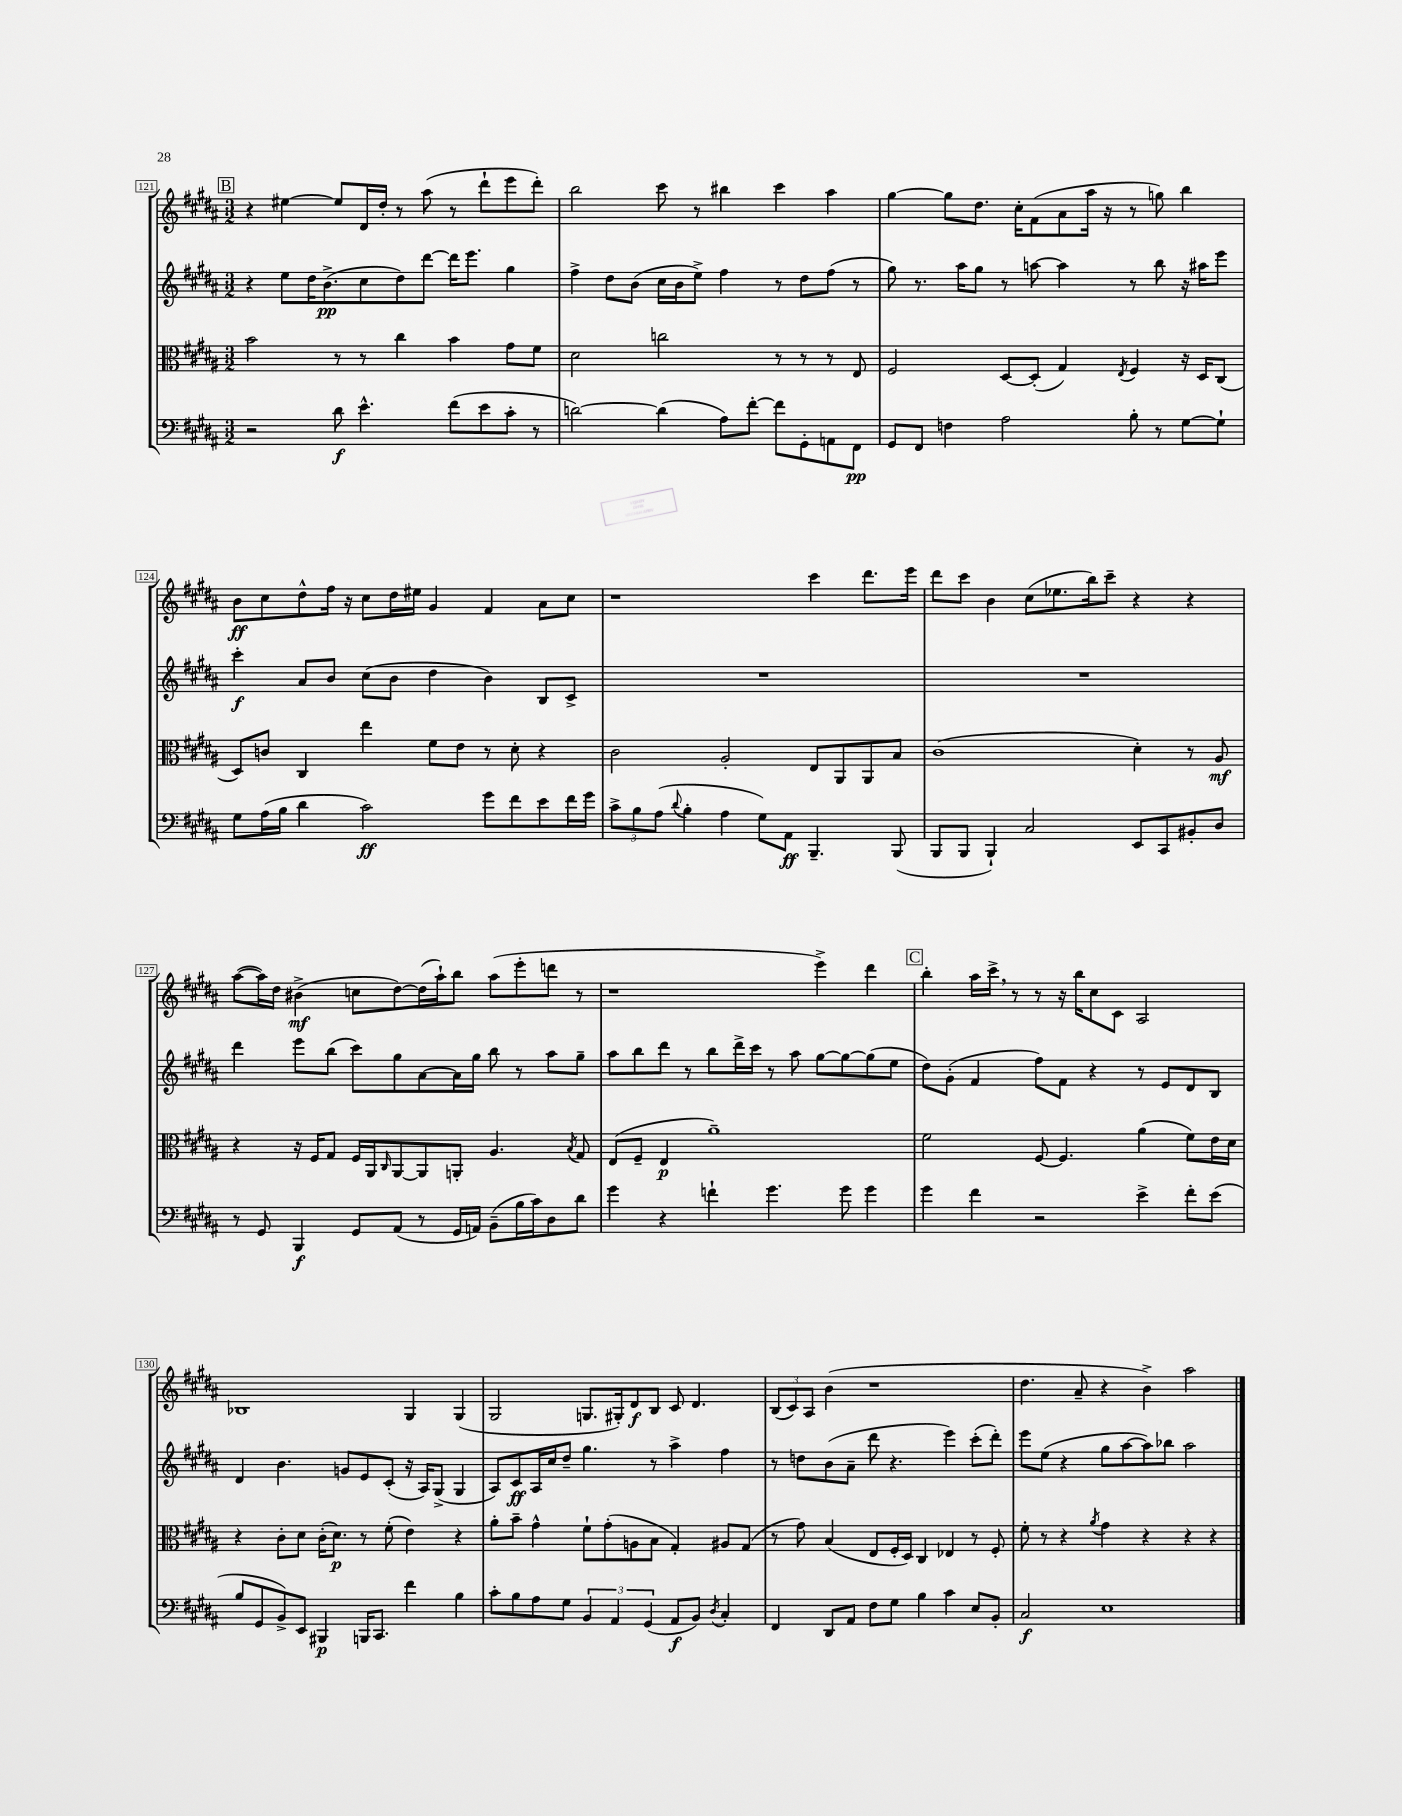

**kern	**kern	**kern	**kern
*staff4	*staff3	*staff2	*staff1
*clefF4	*clefC3	*clefG2	*clefG2
*k[f#c#g#d#a#]	*k[f#c#g#d#a#]	*k[f#c#g#d#a#]	*k[f#c#g#d#a#]
*M3/2	*M3/2	*M3/2	*M3/2
2r	2b	4r	4r
.	.	8ee	[4ee#
.	.	16dd#	.
.	.	(8.b^	.
8d#	8r	.	8ee#]
4.e^^	8r	8cc#	16d#
.	.	.	16dd#'
.	4cc#	8dd#)	8r
.	.	[8ddd#	(8aa#
(8f#	4b	16ddd#]	8r
.	.	8.eee	.
8e	.	.	8ddd#`
8c#'	8g#	4gg#	8eee
8r	8f#	.	8ddd#')
=	=	=	=
[2d)	2d#	4ff#^	2bb
.	.	8dd#	.
.	.	(8b	.
(4d]	2cc	16cc#	8ccc#
.	.	16b	.
.	.	8ee^)	8r
8A#)	.	4ff#	4bb#
[8f#'	.	.	.
8f#]	8r	8r	4ccc#
8GG#'	8r	8dd#	.
8AA	8r	(8ff#	4aa#
8FF#	8E	8r	.
=	=	=	=
8GG#	2F#	8gg#)	[4gg#
8FF#	.	8.r	.
4F	.	.	8gg#]
.	.	16aa#	.
.	.	8gg#	8.dd#
2A#	[8D#	8r	.
.	.	.	16cc#'
.	(8D#']	[8aa	(8f#
.	4G#)	4aa]	8a#
.	.	.	16aa#
.	.	.	16r
.	8qE	.	.
8B'	4F#	8r	8r
8r	.	8bb	8gg)
[8G#	16r	16r	4bb
.	16D#	16aa#	.
8G#`]	(8C#	8eee	.
=	=	=	=
8G#	8D#)	4ccc#'	8b
(16A#	8c	.	8cc#
16B	.	.	.
4d#	4C#	8a#	8dd#^^
.	.	8b	16ff#
.	.	.	16r
2c#)	4ee	(8cc#	8cc#
.	.	8b	16dd#
.	.	.	16ee#
.	8f#	4dd#	4g#
.	8e	.	.
8g#	8r	4b)	4f#
8f#	8d#'	.	.
8e	4r	8B	8a#
16f#	.	8c#^	8cc#
16g#	.	.	.
=	=	=	=
12c#^	2c#	1.r	1r
12B	.	.	.
(12A#	.	.	.
8qqd#	.	.	.
4B'	.	.	.
4A#	2A#'	.	.
8G#)	.	.	.
8AA#	.	.	.
4.BBB~	8E	.	4ccc#
.	8AA#	.	.
.	8AA#	.	8.ddd#
(8BBB	8B	.	.
.	.	.	16eee
=	=	=	=
8BBB	(1c#	1.r	8ddd#
8BBB	.	.	8ccc#
4BBB`)	.	.	4b
2C#	.	.	(8cc#
.	.	.	8.ee-
.	.	.	16bb)
.	.	.	8ccc#~
8EE	4d#')	.	4r
8CC#	.	.	.
8BB#'	8r	.	4r
8D#	8A#	.	.
=	=	=	=
8r	4r	4ddd#	([8aa#
8GG#	.	.	16aa#])
.	.	.	16dd#
4BBB	16r	8eee	(4b#^
.	16F#	.	.
.	8G#	(8bb	.
8GG#	16F#	8ccc#)	8cc
.	16AA#	.	.
.	16qqC#	.	.
(8AA#	[8AA#	8gg#	[8dd#)
8r	8AA#]	[8a#	(16dd#]
.	.	.	16aa#`)
16GG#	8AA'	16a#]	8bb
16AA)	.	16gg#	.
(8BB~	4.A#	8bb	(8aa#
16B	.	8r	8eee'
16c#)	.	.	.
8D#	.	8aa#	8ddd
.	8qB	.	.
8d#	8G#	8gg#~	8r
=	=	=	=
4g#	(8E	8aa#	1r
.	8F#~	8bb	.
4r	4E	8ddd#	.
.	.	8r	.
4f`	1a#~)	8bb	.
.	.	16ddd#^	.
.	.	16ccc#	.
4.g#	.	8r	.
.	.	8aa#	.
.	.	[8gg#	4eee^)
8g#	.	8gg#_	.
4g#	.	(8gg#]	4ddd#
.	.	8ee	.
=	=	=	=
4g#	2f#	8dd#)	4bb'
.	.	(8g#'	.
4f#	.	4f#	16aa#
.	.	.	16ccc#^
.	.	.	8r
2r	[8F#	8ff#)	8r
.	4.F#]	8f#	16r
.	.	.	16bb
.	.	4r	8cc#
.	.	.	8c#
4e^	(4a#	8r	2A#
.	.	8e	.
8f#'	8f#)	8d#	.
(8e	16e	8B	.
.	16d#	.	.
=	=	=	=
8B	4r	4d#	1B-
8GG#	.	.	.
8BB^)	8c#'	4.b	.
8EE	8d#	.	.
4BBB#	(16c#'	.	.
.	8.d#)	.	.
.	.	8g	.
16BBB	8r	8e	.
8.CC#	.	.	.
.	(8f#'	(8c#'	.
4f#	4e)	16r	4G#
.	.	16A#)	.
.	.	(8G#^	.
4B	4r	4G#	(4G#
=	=	=	=
8c#'	8a#'	8A#)	2G#
8B	8b~	8c#	.
8A#	4g#^^	16A#	.
.	.	16cc#	.
8G#	.	8dd#~	.
6BB	8f#`	4.gg#	8.G
.	(8g#'	.	.
6AA#	.	.	.
.	.	.	16G#')
.	8A	.	8d#
(6GG#	.	.	.
.	8B	8r	8B
8AA#	4G#')	4aa#^	8c#
8BB)	.	.	4.d#
8qD#	.	.	.
4C#'	8A#	4ff#	.
.	(8G#	.	.
=	=	=	=
4FF#	8r	8r	(12B
.	.	.	12c#)
.	8g#)	8dd	.
.	.	.	12A#
8DD#	(4B	(8b	(4b
8AA#	.	8a#~	.
8F#	8E	8ddd#	1r
8G#	16F#'	4.r	.
.	16D#)	.	.
4B	4C#	.	.
4c#	4E-	4eee)	.
8E	8r	(8ccc#'	.
8BB'	8F#'	8ddd#')	.
=	=	=	=
2C#	8f#'	8eee	4.dd#
.	8r	(8ee	.
.	4r	4r	.
.	.	.	8a#~
.	8qa#	.	.
1E	4g#	8gg#	4r
.	.	[8aa#	.
.	4r	8aa#])	4b^)
.	.	8bb-	.
.	4r	2aa#	2aa#
.	4r	.	.
==	==	==	==
*-	*-	*-	*-
